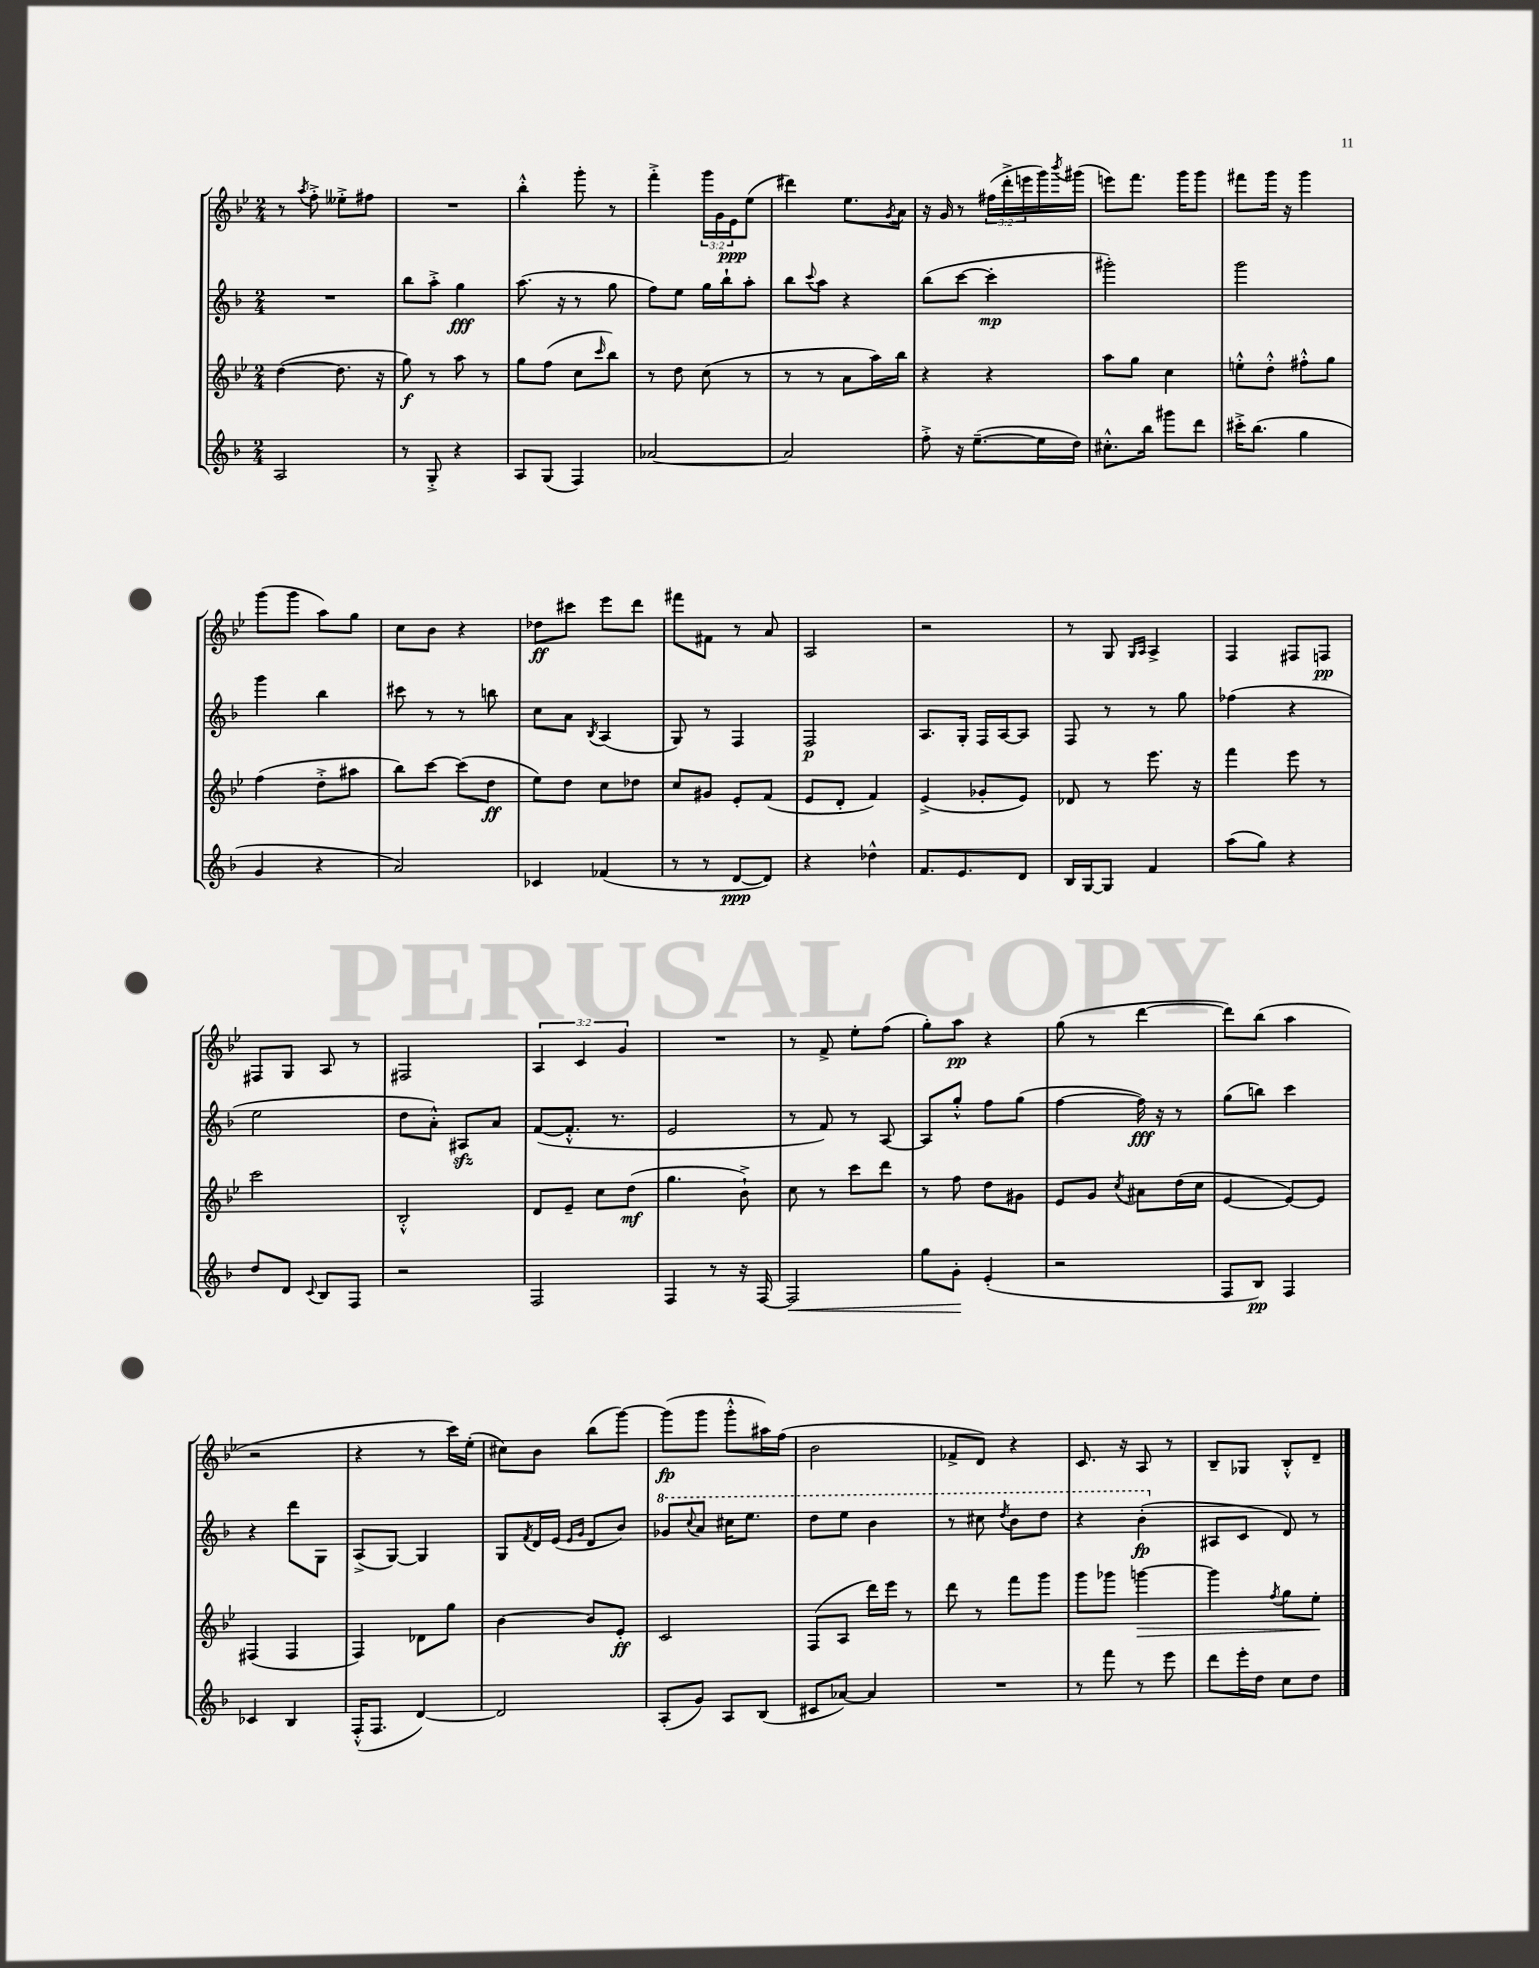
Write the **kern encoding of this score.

**kern	**kern	**kern	**kern
*staff4	*staff3	*staff2	*staff1
*clefG2	*clefG2	*clefG2	*clefG2
*k[b-]	*k[b-e-]	*k[b-]	*k[b-e-]
*M2/4	*M2/4	*M2/4	*M2/4
2A	([4dd	2r	8r
.	.	.	8qaa
.	.	.	8ff'^
.	8.dd]	.	8ee--'^
.	.	.	8ff#
.	16r	.	.
=	=	=	=
8r	8gg)	8bb-	2r
8G'^	8r	8aa'^	.
4r	8aa	4gg	.
.	8r	.	.
=	=	=	=
8A	8gg	(8.aa	4bb-'^^
(8G	(8ff	.	.
.	.	16r	.
4F)	8cc	8r	8ggg'
.	16qqccc	.	.
.	8bb-)	8gg	8r
=	=	=	=
[2a-	8r	8ff)	4fff'^
.	8dd	8ee	.
.	(8cc	16gg	24ggg
.	.	.	24g
.	.	16bb-`	.
.	.	.	24e-
.	8r	8aa'	(8ee-
=	=	=	=
2a-]	8r	8bb-	4ddd#)
.	.	8qqccc	.
.	8r	8aa	.
.	8a	4r	8.ee-
.	16aa)	.	.
.	.	.	8qg
.	16bb-	.	16a
=	=	=	=
8ff'^	4r	(8bb-	16r
.	.	.	16g
16r	.	[8ccc	8r
([8.ee~	.	.	.
.	4r	4ccc']	(24ff#
.	.	.	24ddd'^
.	.	.	24eee
16ee]	.	.	16ggg)
.	.	.	8qbbb-
16dd)	.	.	(16ggg#
=	=	=	=
8.cc#'^^	8aa	2ggg#')	8eee)
.	8gg	.	8.fff
16bb-	.	.	.
8ggg#	4cc	.	.
.	.	.	16ggg
8ddd	.	.	8ggg
=	=	=	=
16ccc#'^	8ee'^^	2ggg	8fff#
(8.bb-	.	.	.
.	8dd'^^	.	16ggg
.	.	.	16r
4gg	8ff#'^^	.	4ggg
.	8gg	.	.
=	=	=	=
4g	(4ff	4ggg	(8ggg
.	.	.	8ggg
4r	8dd'^	4bb-	8aa)
.	8aa#	.	8gg
=	=	=	=
2a)	8bb-)	8ccc#	8cc
.	[8ccc	8r	8b-
.	(8ccc]	8r	4r
.	8dd	8bb	.
=	=	=	=
4c-	8ee-)	8cc	8dd-
.	8dd	8a	8ccc#
.	.	8qB-	.
(4f-	8cc	(4A	8eee-
.	8dd-	.	8ddd
=	=	=	=
8r	8cc	8G)	8fff#
8r	8g#	8r	8f#
[8d	8e-'	4F	8r
8d])	(8f	.	8a
=	=	=	=
4r	8e-	2F	2A
.	8d'	.	.
4dd-^^	4f)	.	.
=	=	=	=
8.f	(4e-^	8.A	2r
8.e	.	16G'	.
.	8g-'	16F	.
.	.	[16A	.
8d	8e-)	8A]	.
=	=	=	=
16B-	8d-	8F	8r
[16G	.	.	.
8G]	8r	8r	8G
.	.	.	16qqG
.	.	.	16qqA
4f	8.eee-	8r	4A^
.	.	8gg	.
.	16r	.	.
=	=	=	=
(8aa	4fff	(4ff-	4F
8gg)	.	.	.
4r	8eee-	4r	8F#
.	8r	.	8F
=	=	=	=
8dd	2ccc	2ee	8F#
8d	.	.	8G
8qqc	.	.	.
8B-	.	.	8A
8F	.	.	8r
=	=	=	=
2r	2B-'^^	8dd	2F#
.	.	8a'^^)	.
.	.	8A#	.
.	.	8a	.
=	=	=	=
2F	8d	([8f	6A
.	8e-~	8.f'^^]	.
.	.	.	6c
.	8cc	.	.
.	.	8.r	.
.	.	.	6g
.	(8dd	.	.
=	=	=	=
4F	4.gg	2e	2r
8r	.	.	.
16r	8b-`^)	.	.
[16F	.	.	.
=	=	=	=
2F]	8cc	8r	8r
.	8r	8f)	8f^
.	8ccc	8r	8ee-'
.	8ddd	[8A	(8ff
=	=	=	=
8gg	8r	8A]	8gg')
8g'	8ff	8gg'^^	8aa
(4e'	8dd	8ff	4r
.	8g#	(8gg	.
=	=	=	=
2r	8e-	[4ff	(8gg
.	8g	.	8r
.	8qcc	.	.
.	8a#	16ff])	[4ddd
.	.	16r	.
.	(16dd	8r	.
.	16cc	.	.
=	=	=	=
8F	[4e-	(8gg	8ddd])
8B-)	.	8bb)	(8bb-
4F	8e-_)	4ccc	4aa
.	8e-]	.	.
=	=	=	=
4c-	(4F#	4r	2r
4B-	4F#	8ddd	.
.	.	8G	.
=	=	=	=
(16F'^^	4F)	(8A^	4r
8.F	.	.	.
.	.	[8G)	.
[4d)	8d-	4G]	8r
.	8gg	.	16ccc)
.	.	.	(16ee-'
=	=	=	=
2d]	[4b-	8G	8cc#)
.	.	8qf	.
.	.	16d	8b-
.	.	(16e	.
.	.	16qqe	.
.	.	16qqg	.
.	8b-]	8d	(8bb-
.	8e-'	8b-)	[8ggg)
=	=	=	=
(8A'	2c	8gg-	(8ggg]
.	.	8qqccc	.
8g)	.	8aa	8ggg
8A	.	16ccc#	8ggg'^^
.	.	8.eee	.
(8B-	.	.	16aa#)
.	.	.	(16ff
=	=	=	=
8c#	(8F	8ddd	2b-
[8a-)	8A	8eee	.
4a-]	16ddd)	4bb-	.
.	16eee-	.	.
.	8r	.	.
=	=	=	=
2r	8ddd	8r	8f-^
.	8r	8ccc#	8d)
.	.	8qddd	.
.	8fff	8bb-	4r
.	8ggg	8ddd	.
=	=	=	=
8r	8ggg	4r	8.c
8fff	8ggg-	.	.
.	.	.	16r
8r	[4ggg	(4bb-'	8A
8eee	.	.	8r
=	=	=	=
8ddd	4ggg]	8A#	8B-~
16eee'	.	8c	8G-
16dd	.	.	.
.	8qff	.	.
8cc	8gg	8d)	8B-'^^
8dd	8ee-'	8r	8d~
==	==	==	==
*-	*-	*-	*-
